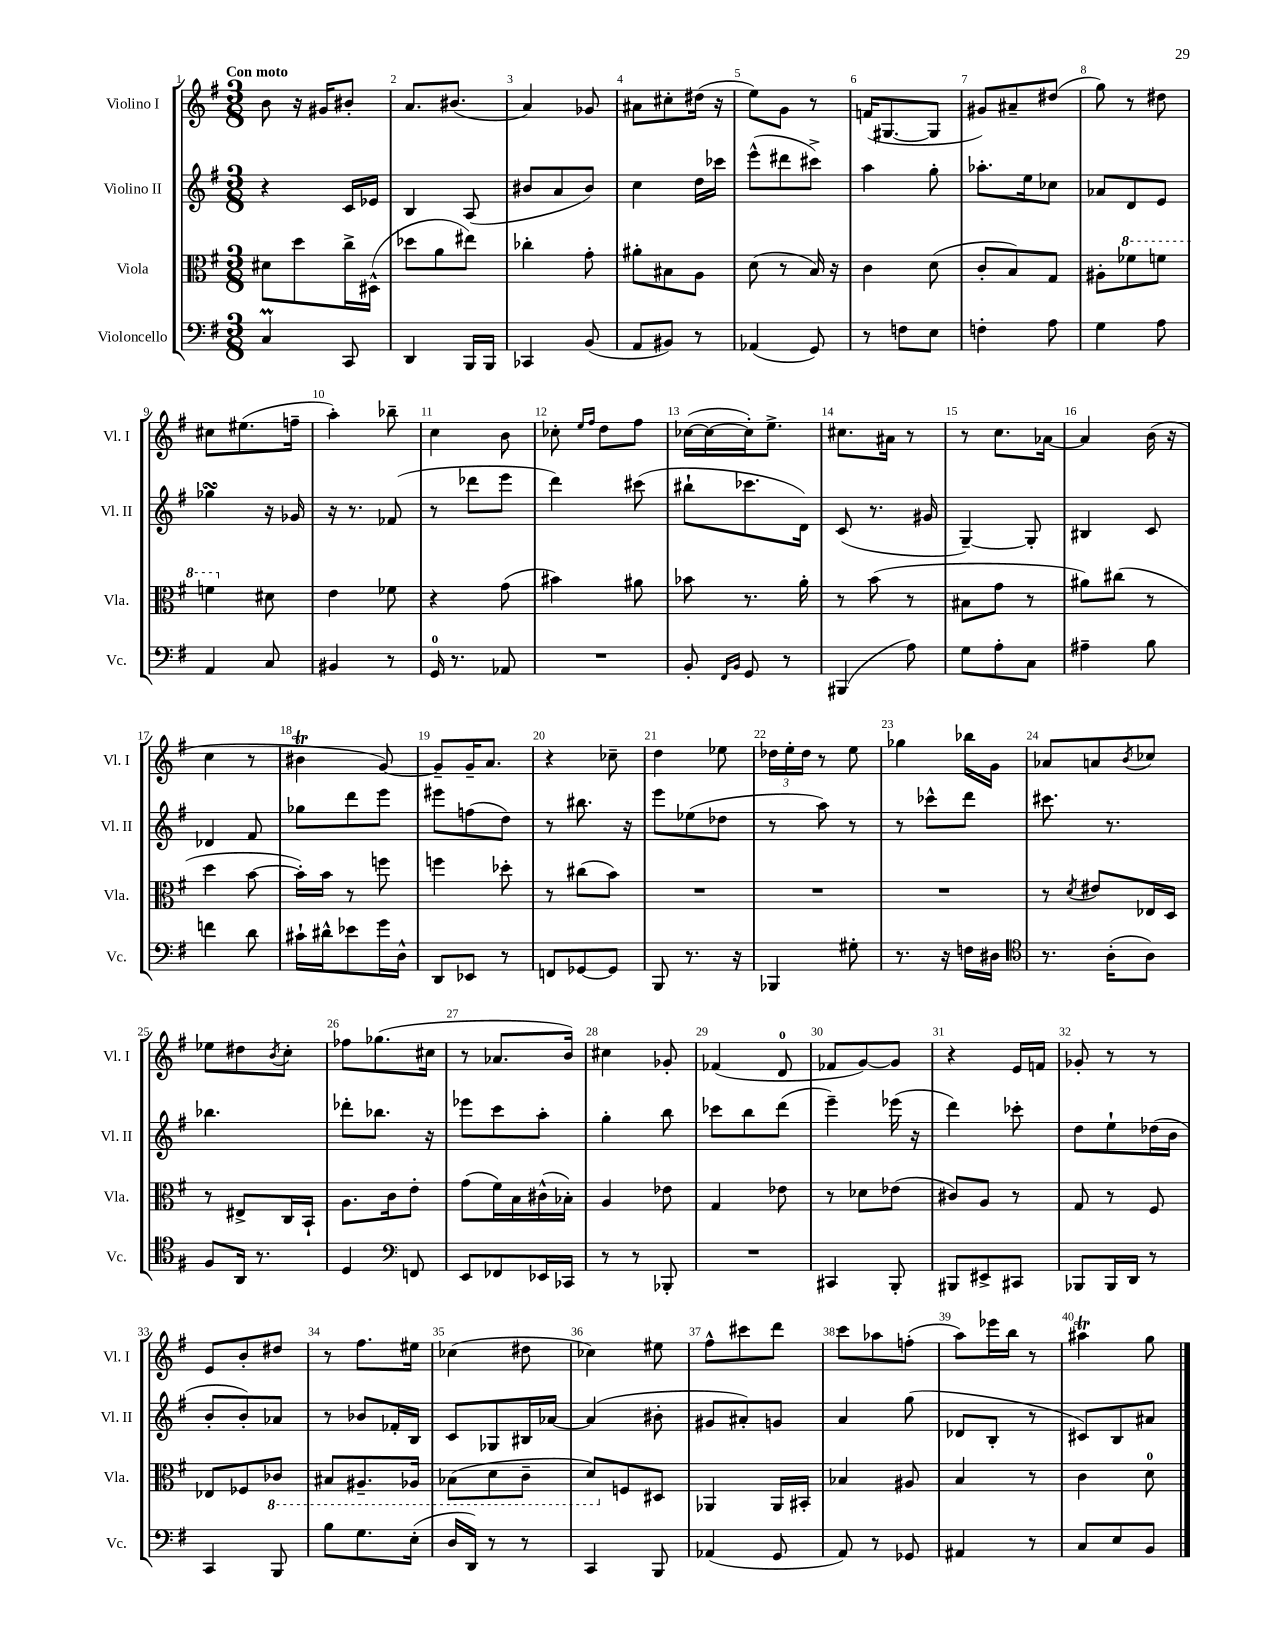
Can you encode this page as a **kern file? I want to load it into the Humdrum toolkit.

**kern	**kern	**kern	**kern
*staff4	*staff3	*staff2	*staff1
*clefF4	*clefC3	*clefG2	*clefG2
*k[f#]	*k[f#]	*k[f#]	*k[f#]
*M3/8	*M3/8	*M3/8	*M3/8
4C	8d#	4r	8b
.	8dd	.	16r
.	.	.	16g#
8CC	16cc^	16c	8b#'
.	(16D#^^	16e-	.
=	=	=	=
4DD	8dd-	4B	8.a
.	8a	.	.
.	.	.	(8.b#
16BBB	8ee#)	(8A	.
16BBB	.	.	.
=	=	=	=
4CC-	4cc-'	8b#	4a)
.	.	8a	.
(8BB	8g'	8b#)	8g-
=	=	=	=
8AA	8a#'	4cc	8a#
8BB#)	8B#	.	8cc#'
8r	8A	16dd	(16dd#
.	.	16ccc-	16r
=	=	=	=
(4AA-	(8d	(8eee^^	8ee)
.	8r	8ddd#	8g
8GG)	16B)	8ccc#^)	8r
.	16r	.	.
=	=	=	=
8r	4c	4aa	(16f
.	.	.	[8.G#
8F	.	.	.
8E	(8d	8gg'	8G#]
=	=	=	=
4F'	8c'	8.aa-'	8g#)
.	8B)	.	8a#~
.	.	16ee	.
8A	8G	8cc-	(8dd#
=	=	=	=
4G	8A#'	8a-	8gg)
.	8ff-	8d	8r
8A	8ff	8e	8dd#
=	=	=	=
4AA	4ff	4gg-	8cc#
.	.	.	(8.ee#
8C	8d#	16r	.
.	.	16g-	16ff~
=	=	=	=
4BB#	4e	16r	4aa')
.	.	8.r	.
8r	8f-	(8f-	8bb-~
=	=	=	=
16GG	4r	8r	4cc
8.r	.	.	.
.	.	8ddd-	.
8AA-	(8g	8eee	8b
=	=	=	=
4.r	4b#)	4ddd)	8cc-'
.	.	.	16qqee
.	.	.	16qqff#
.	.	.	8dd
.	8a#	(8ccc#	8ff#
=	=	=	=
8BB'	8b-	8bb#`	([16cc-
.	.	.	16cc-_
16qqFF#	.	.	.
16qqBB	.	.	.
8GG	8.r	8.ccc-	16cc-'])
.	.	.	8.ee^
8r	.	.	.
.	16a'	16d)	.
=	=	=	=
(4BBB#	8r	(8c	8.cc#
.	(8b	8.r	.
.	.	.	16a#
8A)	8r	.	8r
.	.	16g#	.
=	=	=	=
8G	8B#	[4G~)	8r
8A'	8g	.	8.cc
8C	8r	8G']	.
.	.	.	[16a-
=	=	=	=
4A#~	8a#)	4B#	4a-]
.	(8cc#	.	.
8B	8r	8c	(16b
.	.	.	16r
=	=	=	=
4f	4dd	4d-	4cc
8d	[8b	8f#	8r
=	=	=	=
16c#`	16b'])	8gg-	4b#
16d#^^	16b	.	.
8e-	8r	8ddd	.
16g	8ff	8eee	[8g)
16D^^	.	.	.
=	=	=	=
8DD	4ff	8eee#	8g~]
8EE-	.	(8ff	16g~
.	.	.	8.a
8r	8dd-'	8dd)	.
=	=	=	=
8FF	8r	8r	4r
[8GG-	(8cc#	8.bb#	.
8GG-]	8b)	.	8cc-~
.	.	16r	.
=	=	=	=
8BBB	4.r	8eee	4dd
8.r	.	(8ee-	.
.	.	8dd-	8ee-
16r	.	.	.
=	=	=	=
4BBB-	4.r	8r	24dd-
.	.	.	24ee'
.	.	.	24dd-
.	.	8aa)	8r
8G#'	.	8r	8ee
=	=	=	=
8.r	4.r	8r	4gg-
.	.	8ccc-^^	.
16r	.	.	.
16F	.	8ddd	16bb-
16D#	.	.	16g
=	=	=	=
*clefC4	*	*	*
8.r	8r	8.ccc#	8a-
.	8qd	.	.
.	8e#	.	8a
(16A'	.	8.r	.
.	.	.	8qb
8A)	16E-	.	8cc-
.	16D	.	.
=	=	=	=
8F#	8r	4.bb-	8ee-
16AA	8E#^	.	8dd#
8.r	.	.	.
.	.	.	8qb
.	16C	.	8cc'
.	16BB`	.	.
=	=	=	=
4D	8.A	8ddd-'	8ff-
.	.	8.bb-	(8.gg-
.	16c	.	.
*clefF4	*	*	*
8FF	8e'	.	.
.	.	16r	16cc#
=	=	=	=
8EE	(8g	8eee-	8r
8FF-	16f#)	8ccc	8.a-
.	16B	.	.
16EE-	(16c#^^	8aa'	.
16CC-	16B-')	.	16b)
=	=	=	=
8r	4A	4gg'	4cc#
8r	.	.	.
8BBB-'	8e-	8bb	8g-'
=	=	=	=
4.r	4G	8ccc-	(4f-
.	.	8bb	.
.	8e-	(8ddd	8d
=	=	=	=
4CC#	8r	4eee~)	8f-
.	8d-	.	[8g)
8BBB'	(8e-	(16eee-	8g]
.	.	16r	.
=	=	=	=
8BBB#	8c#)	4ddd)	4r
8EE#^	8A	.	.
8CC#	8r	8ccc-'	16e
.	.	.	16f
=	=	=	=
8BBB-	8G	8dd	8g-'
16BBB-	8r	8ee`	8r
16DD	.	.	.
8r	8F#	(16dd-	8r
.	.	16b	.
=	=	=	=
4CC	8E-	8b'	8e
.	8F-	8b')	8b'
8BBB	8C-	8a-	8dd#
=	=	=	=
8B	8BB#	8r	8r
8.G	8.AA#~	8b-	8.ff#
.	.	16f-'	.
(16E'	16AA-	16B	16ee#
=	=	=	=
16D	(8BB-	8c	(4cc-
16DD)	.	.	.
8r	8D	8G-	.
8r	8C~	16B#	8dd#
.	.	[16a-	.
=	=	=	=
4CC	8D)	(4a-]	4cc-)
.	8F	.	.
8BBB	8D#	8b#'	8ee#
=	=	=	=
(4AA-	4AA-	8g#	8ff#^^
.	.	8a#')	8ccc#
8GG	16AA-	8g	8ddd
.	16BB#'	.	.
=	=	=	=
8AA)	4B-	4a	8ccc
8r	.	.	8aa-
8GG-	8A#	(8gg	(8ff'
=	=	=	=
4AA#	4B	8d-	8aa)
.	.	8B'	16eee-
.	.	.	16bb
8r	8r	8r	8r
=	=	=	=
8C	4c	8c#)	4aa#
8E	.	8B	.
8BB	8d	8a#	8gg
==	==	==	==
*-	*-	*-	*-
